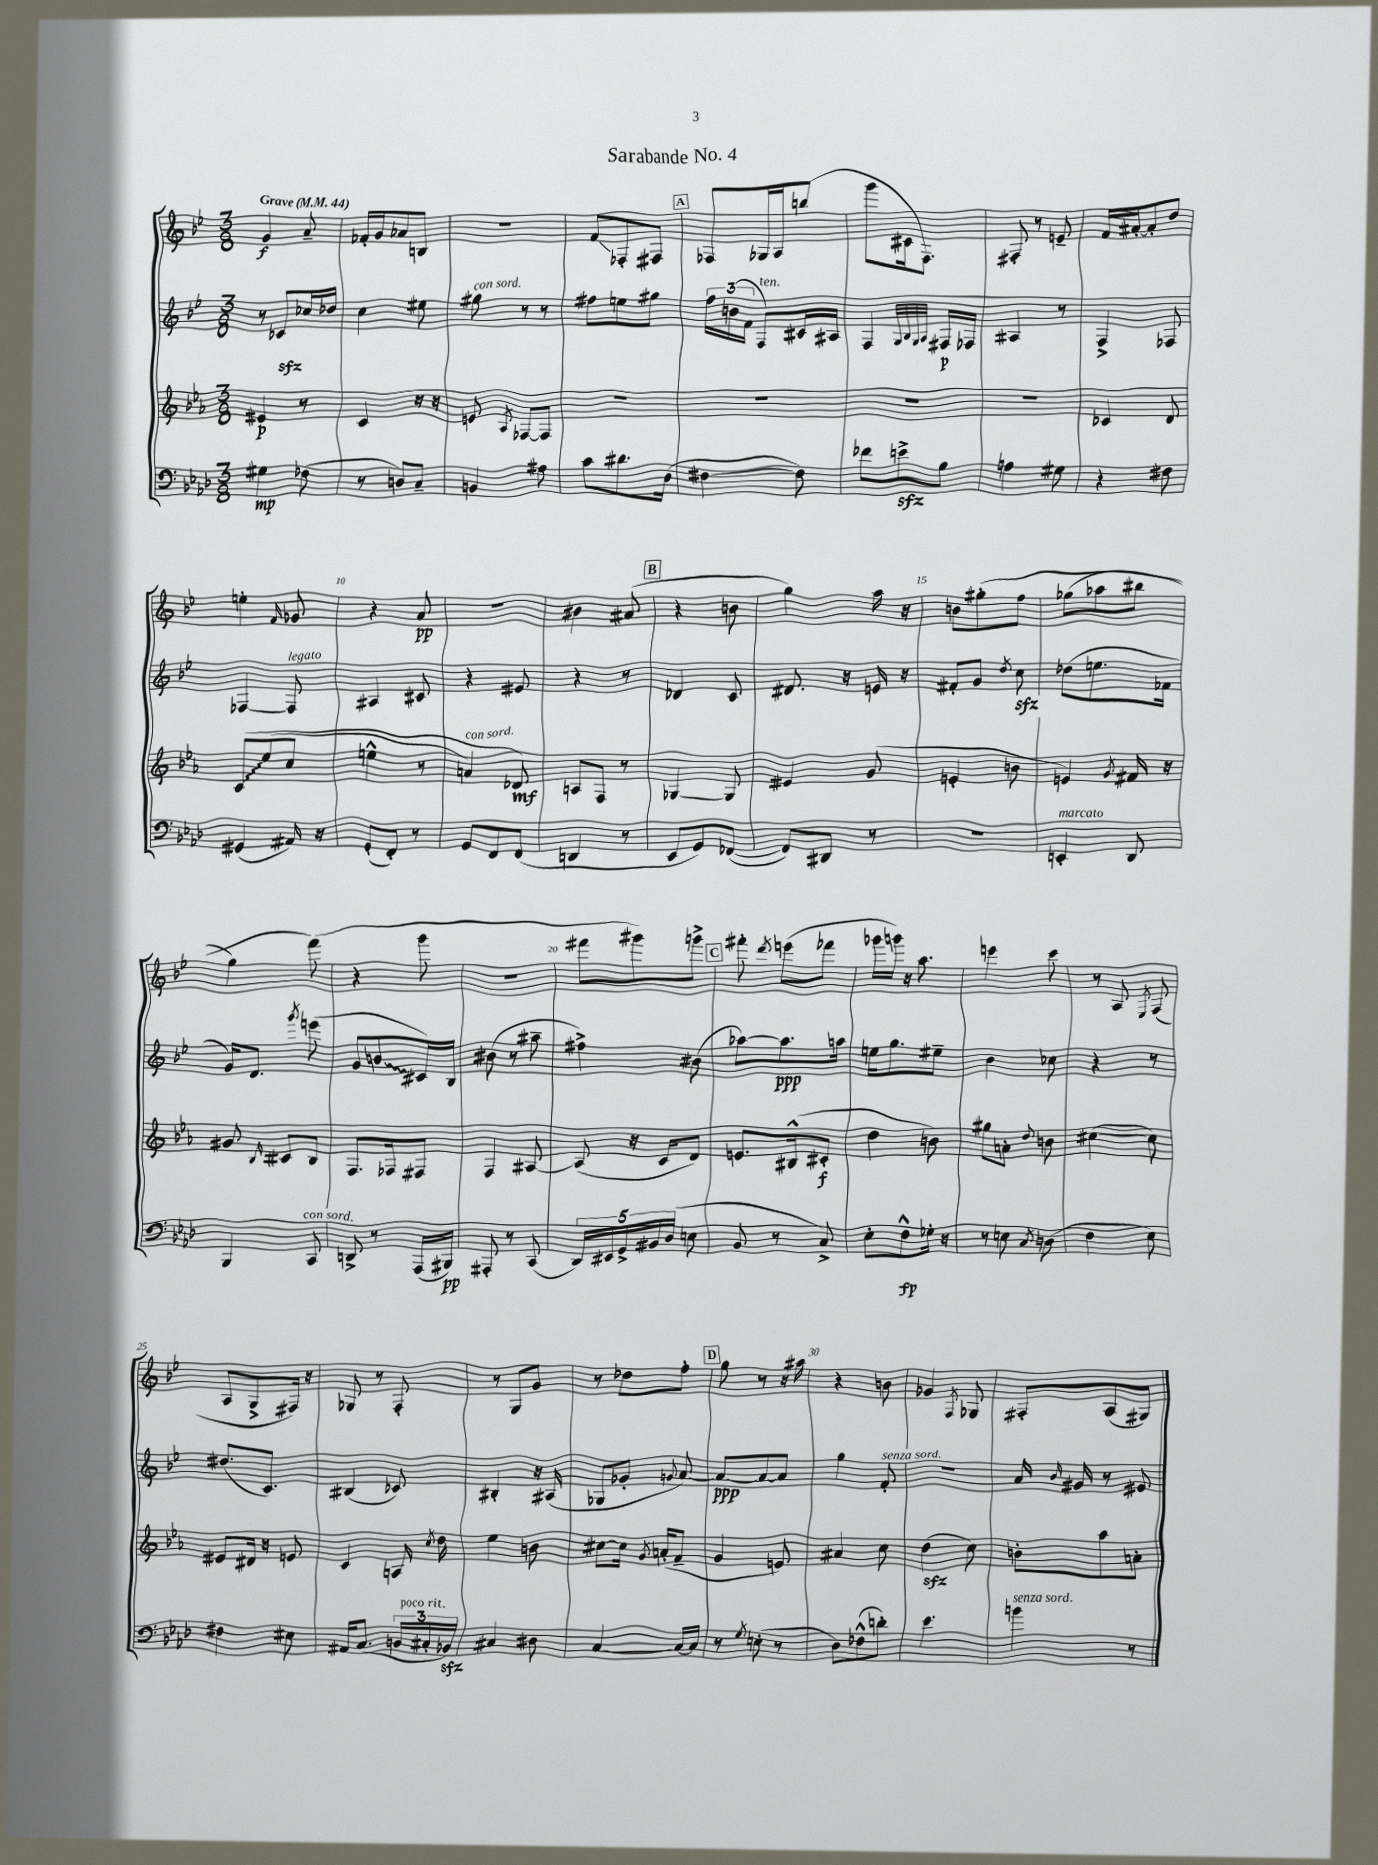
\header { title = "Sarabande No. 4" }
<<
\new StaffGroup <<
\new Staff = "s0" {
    \clef treble \key bes \major \numericTimeSignature \time 3/8 \tempo "Grave" 4 = 44
    \autoBeamOff g'4\f a'8-- |
    fes'16[-. g'16 aes'8 b8] |
    R4. |
    f'8[\glissando fes8-. fis8] |
    \mark \markup { \box "A" } fes8[ ges16 a16 b''8]( |
    g'''8[ cis'16 f8.]) |
    fis8-. r8 e'8-- |
    f'16[ ais'16~-. ais'8-. d''8] |
    e''4-. \grace { f'16 } ges'8 |
    r4 a'8\pp |
    R4. |
    bis'4 ais'8( |
    \mark \markup { \box "B" } r4 b'8 |
    g''4) a''16 r16 |
    b'8[ gis''8-.\( f''8] |
    ges''8[( aes''8 bis''8] |
    g''4) f'''8(\) |
    r4 g'''8 |
    r4. |
    fis'''8[ gis'''8) g'''8]-> |
    \mark \markup { \box "C" } fis'''8-. \acciaccatura { d'''8 } e'''8[( fes'''8] |
    ges'''16[ g'''16]) r16 a''8. |
    e'''4 c'''8 |
    r8 a8 \acciaccatura { ees8 } f8( |
    a8[ g8-> fis16]) r16 |
    ges8 r8 f8-. |
    r8 g8[ g'8] |
    r8 des''8[ f''8]-. |
    \mark \markup { \box "D" } g''8 r8 r16 ais''16 |
    r4 b'8 |
    ges'4 \acciaccatura { f8 } ges8 |
    fis8[-. a8( gis8]) \bar "|." |
}
\new Staff = "s1" {
    \clef treble \key bes \major \numericTimeSignature \time 3/8
    \autoBeamOff r8 ces'8[\sfz ces''16 des''16] |
    c''4 eis''8 |
    gis''8^\markup { \italic "con sord." } r8 r8 |
    fis''8[ e''8 gis''8] |
    \mark \markup { \box "A" } \tuplet 3/2 { f''16[ b'16( f'16] } f8[^\markup { \italic "ten." }) cis'16 ais16] |
    f4 \grace { g32[ bes32 g32 a32] } fis16[\p fes16] |
    ais4 r8 |
    f4-> fes8 |
    fes4~ fes8^\markup { \italic "legato" } |
    ais4 cis'8 |
    r4 eis'8 |
    r4 r8 |
    \mark \markup { \box "B" } des'4 c'8 |
    dis'8. r16 e'16 r16 |
    fis'8[-. g'8] \acciaccatura { d''8 } c''8\sfz |
    des''8[( e''8. fes'16] |
    g'16[) d'8.] \acciaccatura { g'''8 } e'''8( |
    g'8[ \once \override Glissando.style = #'zigzag b'8\glissando cis'16) bes16] |
    bis'8( r8 ais''8-- |
    fis''4->) bis'8( |
    \mark \markup { \box "C" } aes''8[~) aes''8.\ppp a''16] |
    e''16[ g''8. eis''8]-- |
    bes'4 ces''8 |
    r4 r8 |
    dis''8.[( c'8.]) |
    bis4( ces'8) |
    bis4-. r16 ais16( |
    ges8[ ges'8]-. \appoggiatura { g'8 } a'8~) |
    \mark \markup { \box "D" } a'8[~\ppp a'8~ a'8] |
    g''4 f'8-.^\markup { \italic "senza sord." } |
    R4. |
    a'16 \grace { bes'16 } gis'16 r8 eis'8 \bar "|." |
}
\new Staff = "s2" {
    \clef treble \key ees \major \numericTimeSignature \time 3/8
    \autoBeamOff eis'4\p r8 |
    c'4 r16 r16 |
    e'8 \acciaccatura { aes8 } fes8[~ fes8] |
    R4. |
    \mark \markup { \box "A" } R4. |
    R4. |
    R4. |
    ces'4 d'8 |
    \once \override Glissando.style = #'zigzag c'8[\glissando\( ees''8( c''8] |
    e''4-^ r8 |
    a'4^\markup { \italic "con sord." }) des'8\mf\) |
    a8[ f8] r8 |
    \mark \markup { \box "B" } ges4~ ges8 |
    eis'4 g'8( |
    e'4-. b'8 |
    e'4) \acciaccatura { g'8 } fis'16 r16 |
    gis'8 \grace { bes16 } cis'8[ bes8] |
    f8.[ fes16 fis8] |
    f4 ais8~ |
    ais8( r16 c'16[ d'8]) |
    \mark \markup { \box "C" } e'8.[ bis16-^( cis'8]-.\f |
    d''4 b'8) |
    gis''8[ a'8]-. \appoggiatura { d''8 } b'8 |
    cis''4~( cis''8) |
    eis'8[ dis'16] r16 e'8 |
    c'4 a16 \acciaccatura { c''8 } d''16 |
    ees''4 b'8 |
    cis''8[~ cis''16] \acciaccatura { g'8 } a'16[-.( f'8]-- |
    \mark \markup { \box "D" } g'4 e'8) |
    ais'4 c''8 |
    d''4\sfz( c''8) |
    b'8[-. aes''8 a'8]-. \bar "|." |
}
\new Staff = "s3" {
    \clef bass \key aes \major \numericTimeSignature \time 3/8
    \autoBeamOff gis4\mp fes8( |
    r8 d8[) c8]-- |
    b,4 ais8 |
    c'8[ dis'8. des16]( |
    \mark \markup { \box "A" } fis4~ fis8) |
    fes'8[ e'8->\sfz bes8] |
    a4 gis8 |
    r4 fis8 |
    gis,4( ais,16) r16 |
    g,8[-.( f,8]-.) r8 |
    g,8[ f,8 f,8]( |
    d,4 r8 |
    \mark \markup { \box "B" } ees,8[ g,8) fes,8]~( |
    fes,8[) dis,8] r8 |
    R4. |
    e,4-.^\markup { \italic "marcato" } des,8 |
    bes,,4 c,8^\markup { \italic "con sord." } |
    d,8-> r8 aes,,16[( bis,,16]\pp) |
    ais,,8-. r8 c,8( |
    \tuplet 5/4 { des,16[) eis,16 g,16-> bis,16 des16]( } e8 |
    \mark \markup { \box "C" } bes,8 r8 c8->) |
    ees8[-. f8-^\fp ges16]-. r16 |
    r8 e8 \acciaccatura { c8 } d8( |
    f4 ees8) |
    fis4 eis8 |
    ais,16[ c8.]( \tuplet 3/2 { b,16[ cis16-.^\markup { \italic "poco rit." } bes,16]\sfz) } |
    cis4 dis8 |
    c4~ c16[~ c16] |
    \mark \markup { \box "D" } r8 \acciaccatura { g8 } e8-.( r8 |
    des8[) \once \override Glissando.style = #'zigzag fes8-^\glissando( d'8]-.) |
    ees'4. |
    b'4^\markup { \italic "senza sord." } r8 \bar "|." |
}
>>
>>
\layout { \context { \Score \override BarNumber.break-visibility = ##(#f #t #t) barNumberVisibility = #(every-nth-bar-number-visible 5) } }
